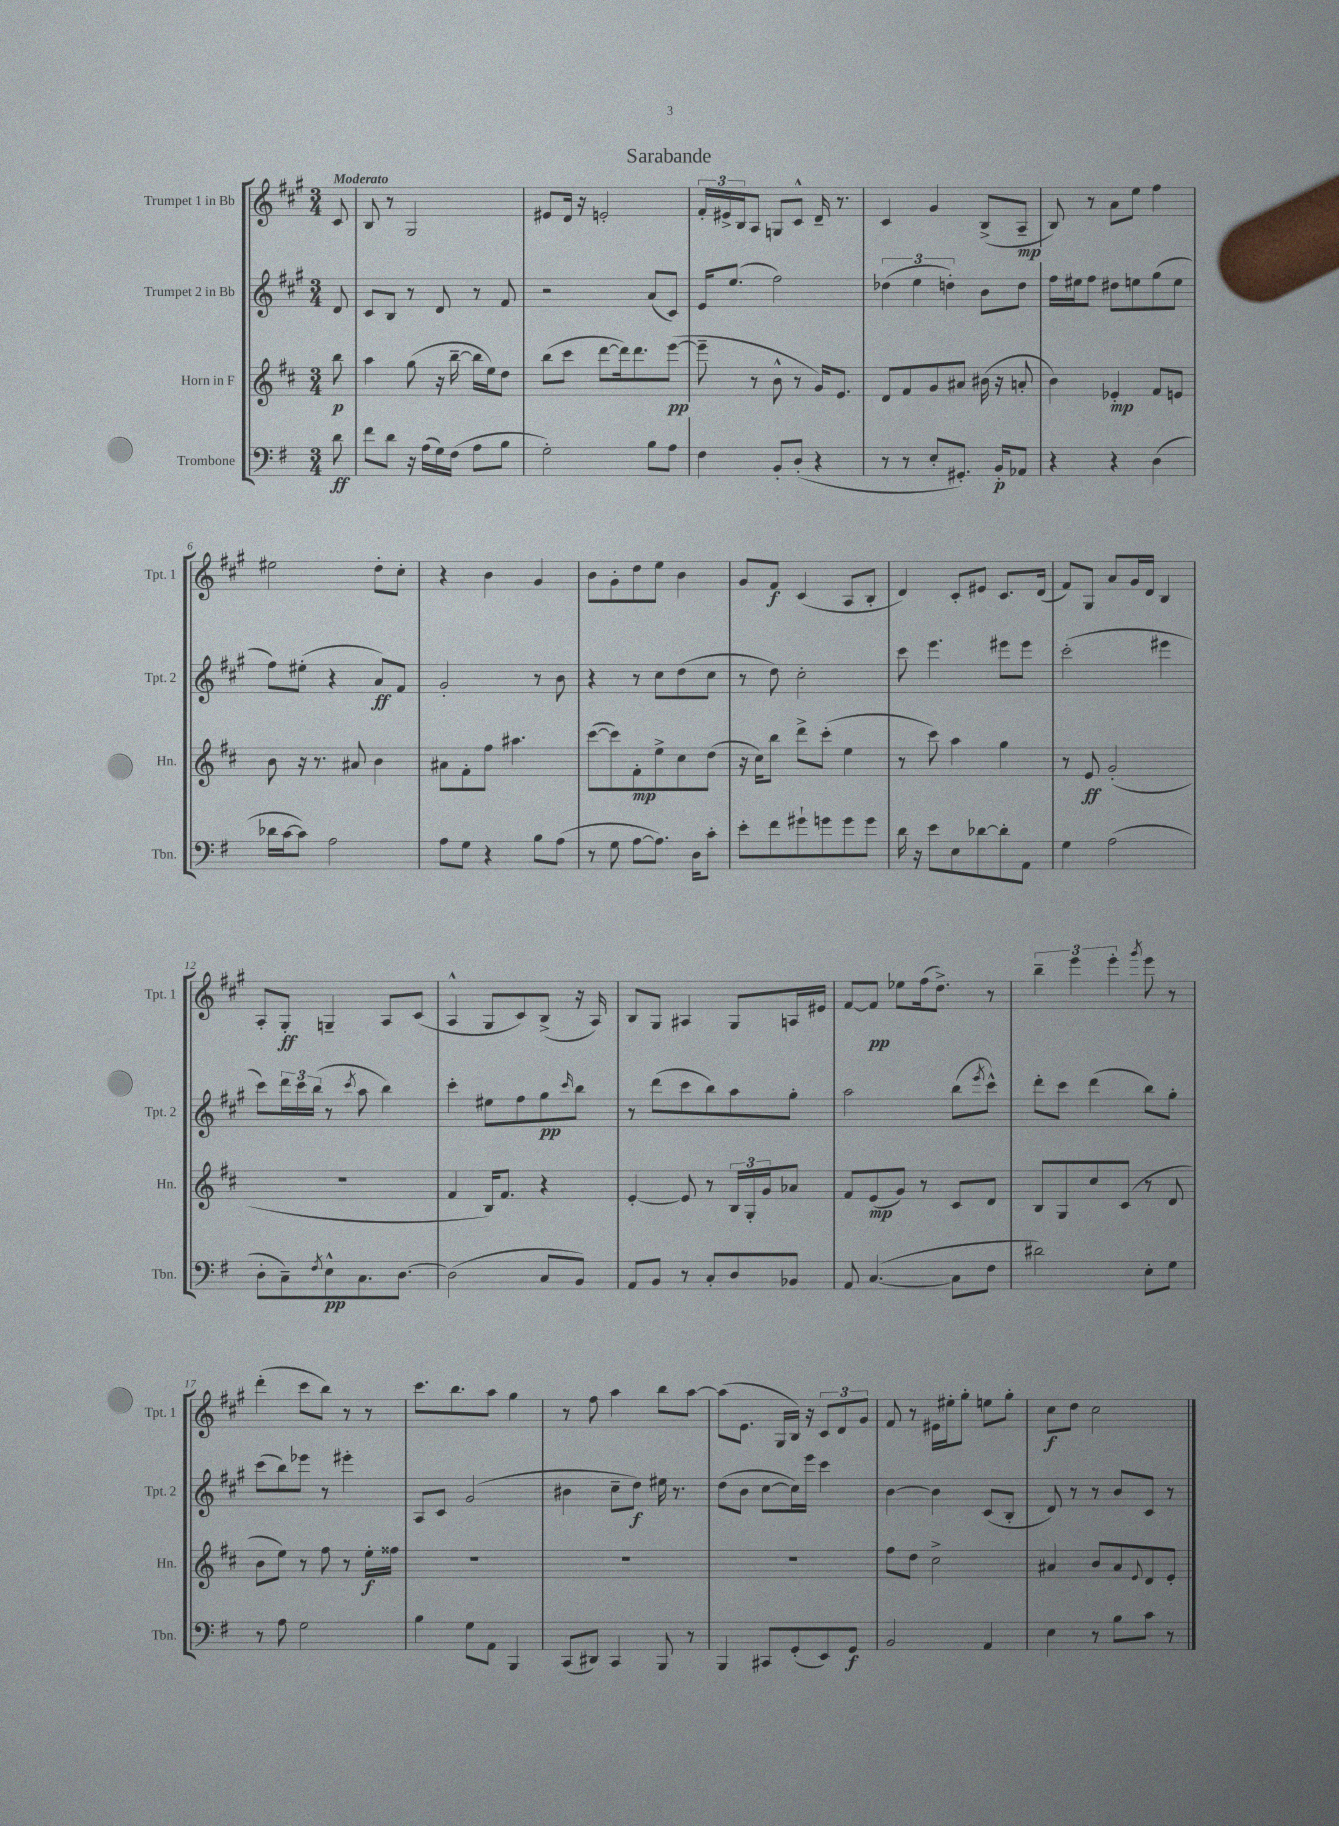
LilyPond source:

\header { title = "Sarabande" }
<<
\new StaffGroup <<
\new Staff = "s0" \with { instrumentName = "Trumpet 1 in Bb" shortInstrumentName = "Tpt. 1" } {
    \clef treble \key a \major \numericTimeSignature \time 3/4 \partial 8 \tempo "Moderato"
    cis'8 |
    b8 r8 gis2 |
    eis'8 d'16 r16 e'2-. |
    \tuplet 3/2 { fis'16-. eis'16-> b16 } a8 g8 cis'8-^ d'16-- r8. |
    cis'4 gis'4 b8->( a8--\mp |
    b8) r8 a'8 e''8 fis''4 |
    eis''2 d''8-. cis''8-. |
    r4 b'4 gis'4 |
    b'8 gis'8-. d''8 e''8 b'4 |
    gis'8 fis'8\f cis'4( a8 b8-. |
    d'4) cis'8-. eis'8 cis'8. d'16( |
    fis'8) gis8 a'8 gis'16 d'16 b4 |
    a8-. gis8-.\ff g4-- a8 cis'8( |
    a4-^ gis8 cis'8) b8->( r16 a16) |
    b8 gis8 ais4 gis8 a16 eis'16 |
    fis'8~ fis'8\pp ees''8 fis''16( d''8.->) r8 |
    \tuplet 3/2 { b''4-- e'''4 e'''4-. } \acciaccatura { gis'''8 } e'''8 r8 |
    d'''4-.( cis'''8 b''8) r8 r8 |
    cis'''8. b''8. a''8 gis''4 |
    r8 fis''8 a''4 b''8 a''8~ |
    a''8( e'8. gis16 b16) r16 \tuplet 3/2 { cis'8 d'8 gis'8 } |
    fis'8 r8 eis'16 eis''16-. gis''8-. e''8 gis''8-. |
    cis''8\f d''8 cis''2 \bar "|." |
}
\new Staff = "s1" \with { instrumentName = "Trumpet 2 in Bb" shortInstrumentName = "Tpt. 2" } {
    \clef treble \key a \major \numericTimeSignature \time 3/4 \partial 8
    d'8 |
    cis'8 b8 r8 d'8 r8 fis'8 |
    r2 a'8( cis'8) |
    e'16 e''8.( fis''2) |
    \tuplet 3/2 { des''4( e''4 d''4-.) } b'8 d''8 |
    fis''16 eis''16 fis''8 dis''8 e''8 gis''8( e''8 |
    fis''8) eis''8-.( r4 a'8\ff) fis'8 |
    gis'2-. r8 b'8 |
    r4 r8 cis''8 d''8( cis''8 |
    r8 d''8) cis''2-. |
    cis'''8 e'''4. eis'''8 eis'''8 |
    cis'''2-.( eis'''4 |
    cis'''8) \tuplet 3/2 { d'''16 cis'''16 b''16( } r8 \acciaccatura { cis'''8 } a''8 b''4) |
    cis'''4-. eis''8 fis''8 gis''8\pp \grace { cis'''16 } b''8 |
    r8 d'''8( cis'''8 b''8) a''8 gis''8-. |
    a''2 b''8( \acciaccatura { e'''8 } cis'''8-^) |
    d'''8-. cis'''8 d'''4( b''8) gis''8-. |
    cis'''8( b''8) ees'''8 r8 eis'''4-. |
    a8 cis'8 gis'2( |
    bis'4 cis''8-- d''8\f) eis''16 r8. |
    d''8( b'8 cis''8~ cis''16) e'''16 cis'''4 |
    b'4~ b'4 cis'8( b8-. |
    d'8) r8 r8 b'8 cis'8 r8 \bar "|." |
}
\new Staff = "s2" \with { instrumentName = "Horn in F" shortInstrumentName = "Hn." } {
    \clef treble \key d \major \numericTimeSignature \time 3/4 \partial 8
    b''8\p |
    a''4 g''8( r16 b''16~-- b''16 e''16) d''8 |
    b''8( cis'''8 d'''8~ d'''16) d'''8. e'''8~\pp( |
    e'''8-- r8 b'8-^ r8 g'16) e'8. |
    d'8 fis'8 g'8 ais'8 bis'16( r16 a'8-. |
    b'4) ees'4-.\mp fis'8 e'8 |
    b'8 r16 r8. ais'8 b'4 |
    ais'8 fis'8-. fis''8 ais''4. |
    cis'''8~( cis'''8) fis'8-.\mp e''8-> cis''8 d''8( |
    r16 cis''16) b''8 d'''8-> cis'''8-.( e''4 |
    r8 cis'''8) a''4 g''4 |
    r8 e'8\ff g'2-.( |
    R2. |
    fis'4 b16) fis'8. r4 |
    e'4~-. e'8 r8 \tuplet 3/2 { b16 g16-. g'16 } aes'8 |
    fis'8 e'8\mp( g'8) r8 cis'8 d'8 |
    b8 g8 cis''8 cis'8( r8 d'8 |
    b'8 e''8) r8 fis''8 r8 e''16-.\f fisis''16 |
    R2. |
    R2. |
    R2. |
    fis''8 d''8 cis''2-> |
    ais'4 b'8 ais'8 \appoggiatura { e'8 } d'8 e'8-. \bar "|." |
}
\new Staff = "s3" \with { instrumentName = "Trombone" shortInstrumentName = "Tbn." } {
    \clef bass \key g \major \numericTimeSignature \time 3/4 \partial 8
    d'8\ff |
    fis'8 d'8 r16 a16( g16) fis16( a8 b8 |
    g2-.) b8 a8 |
    fis4 b,8-. d8-.( r4 |
    r8 r8 e8-. gis,8.-.) b,16-.\p aes,8 |
    r4 r4 d4( |
    des'16 c'16~ c'8) a2 |
    a8 g8 r4 b8 a8( |
    r8 g8 a8~ a8.) d16 c'8-. |
    e'8-. fis'8 gis'8-! g'8 g'8 g'8 |
    d'16 r16 e'8 e8 des'8~ des'8-. a,8 |
    g4 a2( |
    d8-. c8--) \acciaccatura { fis8 } e8-^\pp c8. d8.~ |
    d2( c8 b,8) |
    a,8 b,8 r8 c8-. d8 bes,8 |
    a,8 c4.~( c8 fis8 |
    dis'2) e8-. g8 |
    r8 a8 g2 |
    b4 g8 a,8 b,,4 |
    c,8( dis,8) c,4 b,,8 r8 |
    b,,4 cis,8 g,8-.( e,8) g,8\f |
    b,2 a,4 |
    e4 r8 b8 c'8 r8 \bar "|." |
}
>>
>>
